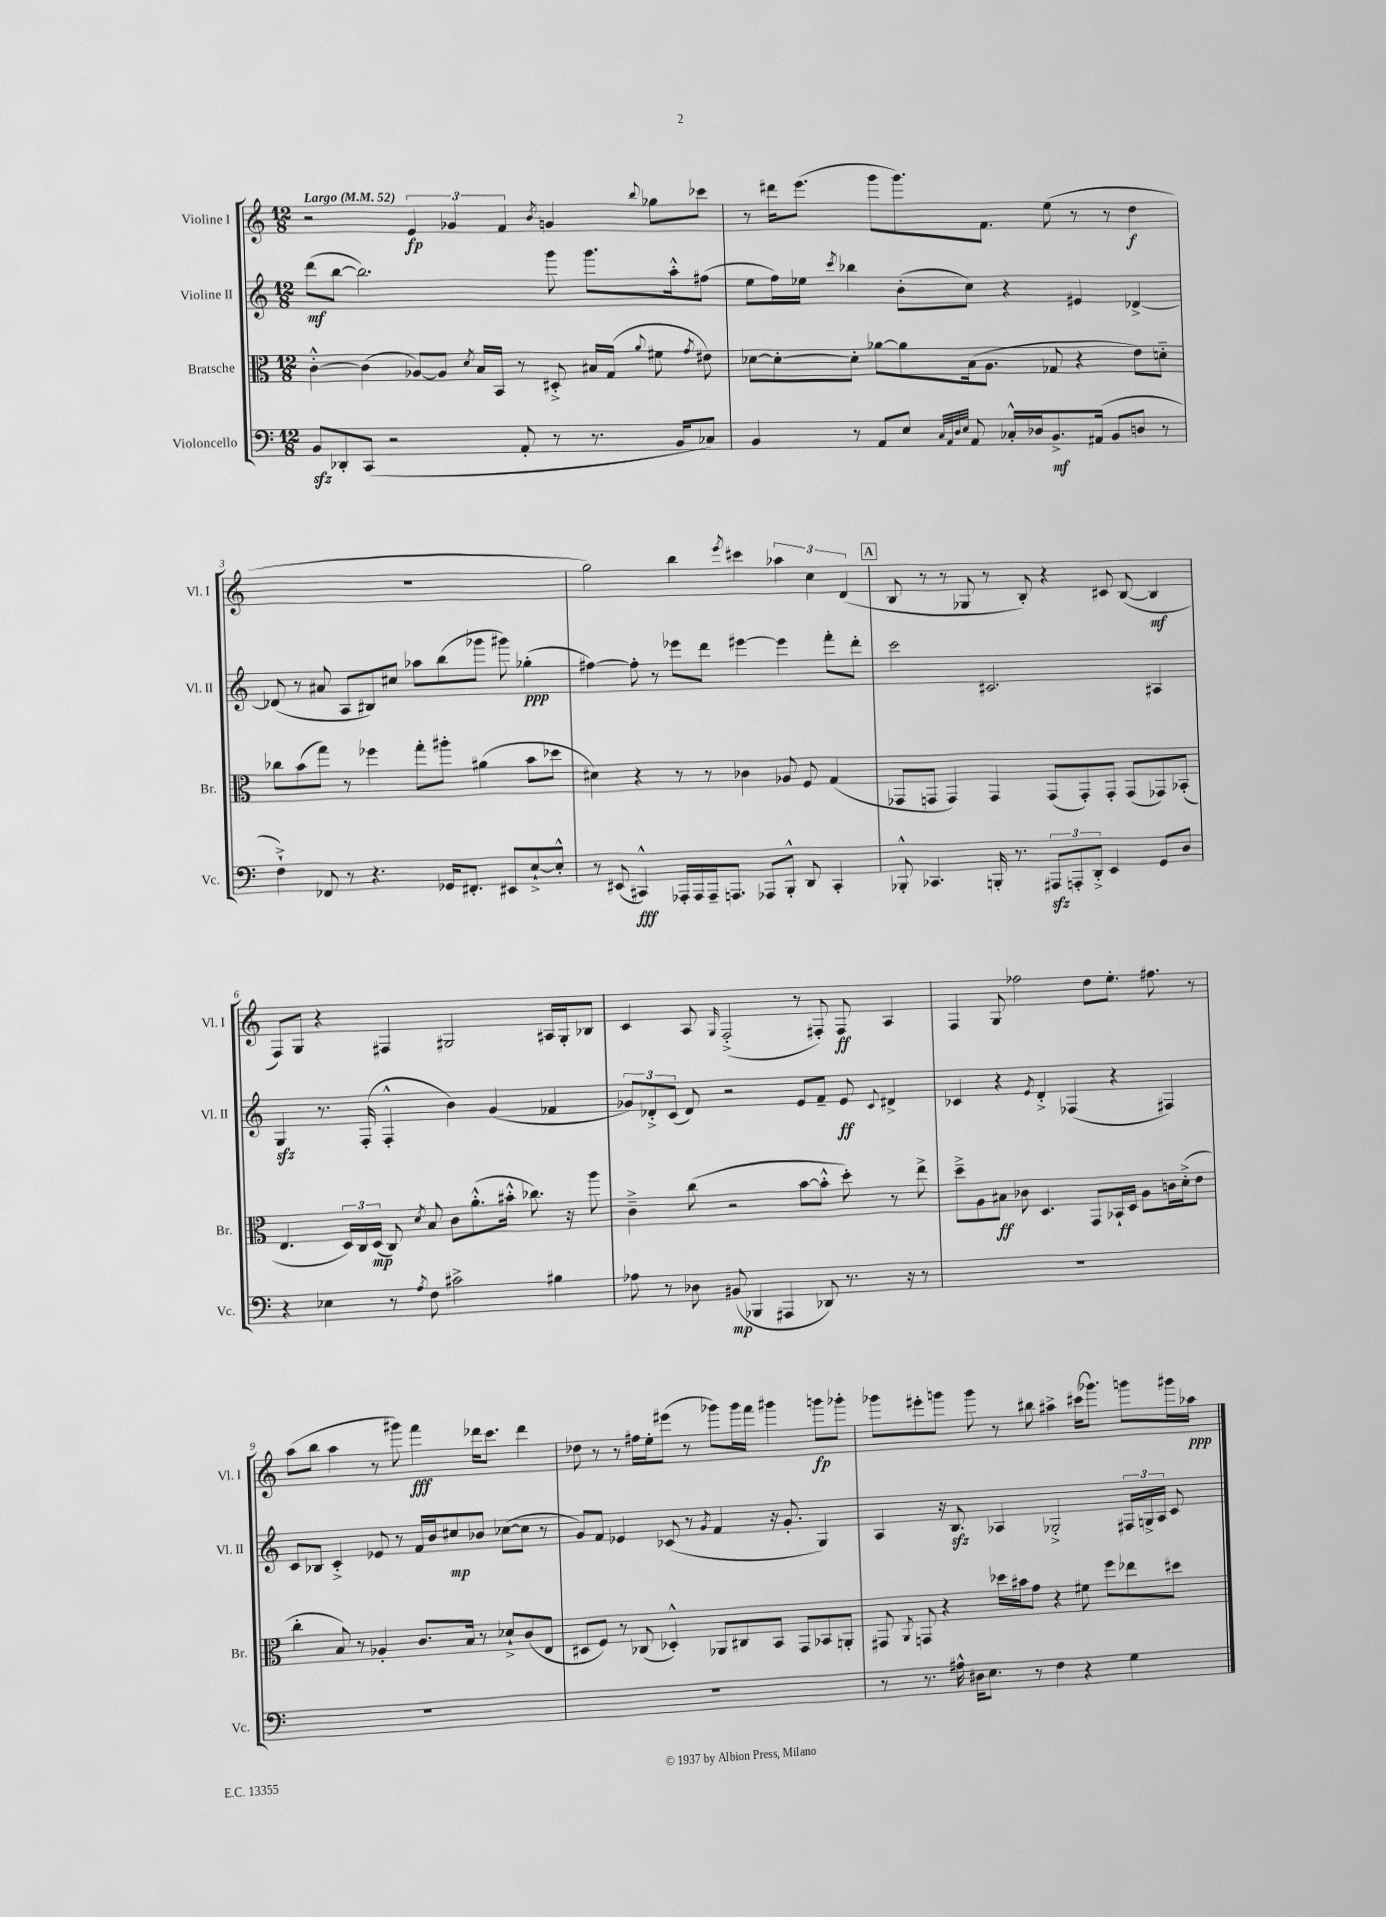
<<
\new StaffGroup <<
\new Staff = "s0" \with { instrumentName = "Violine I" shortInstrumentName = "Vl. I" } {
    \clef treble \key c \major \numericTimeSignature \time 12/8 \tempo "Largo" 4 = 52
    \autoBeamOff r2 \tuplet 3/2 { e'4\fp ges'4 f'4 } \acciaccatura { b'8 } g'4 \appoggiatura { b''8 } ges''8[ ces'''8] |
    r8 dis'''16[ e'''8.]( g'''8[ g'''8.) f'8.] e''8( r8 r8 d''4\f |
    R1. |
    g''2) b''4 \acciaccatura { e'''8 } cis'''4 \tuplet 3/2 { aes''4 c''4 d'4( } |
    \mark \markup { \box "A" } b8 r8 r8 ges8 r8 b8-.) r4 cis'8 b8~( b4\mf |
    f8[) g8] r4 fis4 gis2 ais16[ gis16-. bes8] |
    c'4 a8 \grace { g16 } f2-.->( r8 fis8-.) fis8\ff a4 |
    f4 g8 fes''2 d''8[ e''8.]-. fis''8. r8 |
    a''8[( b''8] a''4 r8 gis'''8) f'''4\fff des'''16[ c'''8.] des'''4 |
    des''8 r8 r8 fis''16[ e''16-. eis'''8]( r8 ges'''8[) ges'''16 f'''16] gis'''4 g'''8[\fp ges'''8]-. |
    ges'''8[ eis'''8-. g'''8] g'''8 r8 bis''8 ais''4-> cis'''16[( ges'''8.]) g'''8[ gis'''16 aes''16]\ppp \bar "|." |
}
\new Staff = "s1" \with { instrumentName = "Violine II" shortInstrumentName = "Vl. II" } {
    \clef treble \key c \major \numericTimeSignature \time 12/8
    \autoBeamOff d'''8[\mf( b''8]~ b''2.) g'''8 g'''8.[ a''16-.-^ fis''8]( |
    e''8[ f''16) ees''16] \acciaccatura { c'''8 } bes''4 b'8[-.( c''8]) r4 eis'4 des'4~-> |
    des'8( r8 ais'8 a8[ bis8) cis''8] aes''8[ b''8( ges'''8] gis'''8) ges''4-.\ppp( |
    fis''4~) fis''8-. r8 ees'''8[ d'''8] eis'''4~ eis'''4 f'''8[-. d'''8]-. |
    \mark \markup { \box "A" } c'''2 cis'2. ais4 |
    g4\sfz r8. f16-.( f4-.-^ b'4) g'4( fes'4 |
    \tuplet 3/2 { ges'8[) des'8-.-> c'8]( } des'8) r2 e'8[ f'8]-- e'8\ff \appoggiatura { c'8 } dis'4-> |
    ces'4 r4 \acciaccatura { e'8 } d'4-.-> fes4( r4 fis4) |
    c'8[ bes8] c'4-.-> ees'8 r8 f'16[ b'16 cis''8\mp bes'8] ces''8[~( ces''8] r8 |
    g'8[) f'8] ees'4 ces'8( r8 \acciaccatura { g'8 } f'4 r16 g'8.-. g4) |
    a4 r16 b8.\sfz aes4 ges2-.-> \tuplet 3/2 { fis16[ g16-> aes16] } c'8 \bar "|." |
}
\new Staff = "s2" \with { instrumentName = "Bratsche" shortInstrumentName = "Br." } {
    \clef alto \key c \major \numericTimeSignature \time 12/8
    \autoBeamOff c'4~-.-^ c'4( aes8[~) aes8] \acciaccatura { d'8 } b16[ b,16] r8 dis8-.-> bis16[ g16]( \appoggiatura { a'8 } fis'8 \acciaccatura { g'8 } eis'8) |
    des'8[~ des'8~-. des'8]-. aes'8[~ aes'8 b16( a8.] ges8 r4 e'8[) d'8]-_ |
    ces''8[ b'8( g''8]) r8 fes''4 g''8[-. ais''8]-. ais'4( b'8[ des''8] |
    dis'4) r4 r8 r8 ces'4 aes8 f8 g4( |
    \mark \markup { \box "A" } ges,8[ g,8] g,4) g,4 g,8[( g,8-.) g,8]-. g,8[( ges,8) bes,8]-.( |
    e4. \tuplet 3/2 { d16[) c16 d16]\mp( } c8) \acciaccatura { d'8 } b8 c'8[ a'8.-.-^( bis'16]-.-^ ces''8.) r16 a''8 |
    c'4---> c''8( r2 b'8[~ b'8]-.-^ d''8-.) r8 e''8-> |
    d''8[---> a8 bis8]\ff ces'8 d4. g,8[ bes,16-! d16] a8[ c'16 d'16-.->( e'8] |
    c''4-. b8) r8 aes4-. c'8.[ b16] r8 des'8[-!-> c'8( e8] |
    dis8[ f8]) r8 ces8( des4-.-^) aes,8[ cis8 b,8] g,8[ bes,8 a,8]-. |
    gis,8 \acciaccatura { a,8 } g,8 r4 des''16[ bis'16 g'8] r4 fis'8 f''8[ ees''8 dis''8] \bar "|." |
}
\new Staff = "s3" \with { instrumentName = "Violoncello" shortInstrumentName = "Vc." } {
    \clef bass \key c \major \numericTimeSignature \time 12/8
    \autoBeamOff b,8[\sfz des,8-. c,8]( r2 a,8-. r8 r8. b,16[ ces8]) |
    b,4 r8 a,8[ e8] \grace { c32[ a,32 d32 e32] } a,8 ces16[-.-^ des16 b,8.->\mf ais,16]( b,8[ d8] r8 |
    f4-!->) fes,8 r8 r4. ges,16[ fis,8.]-. eis,8[ e8~-!-> e8]-.-^ |
    r8 eis,8( cis,4-^\fff) aes,,16[-. aes,,16 aes,,16-- a,,8.] aes,,8[ b,,8]-.-^ d,8 cis,4-. |
    \mark \markup { \box "A" } bes,,8-.-^ ces,4. b,,16-. r8. \tuplet 3/2 { ais,,8[\sfz a,,8-. d,8]-.-> } e,4 g,8[ d8] |
    r4 ees4 r8 \acciaccatura { a8 } f8 cis'2-> bis4 |
    aes8 r8 des8 bis,8\mp( bes,,4 ais,,4 des,8) r8. r16 r8 |
    R1. |
    R1. |
    R1. |
    r8 r8. ais16-^ dis16[ e8.] r8 f4 r4 g4 \bar "|." |
}
>>
>>
